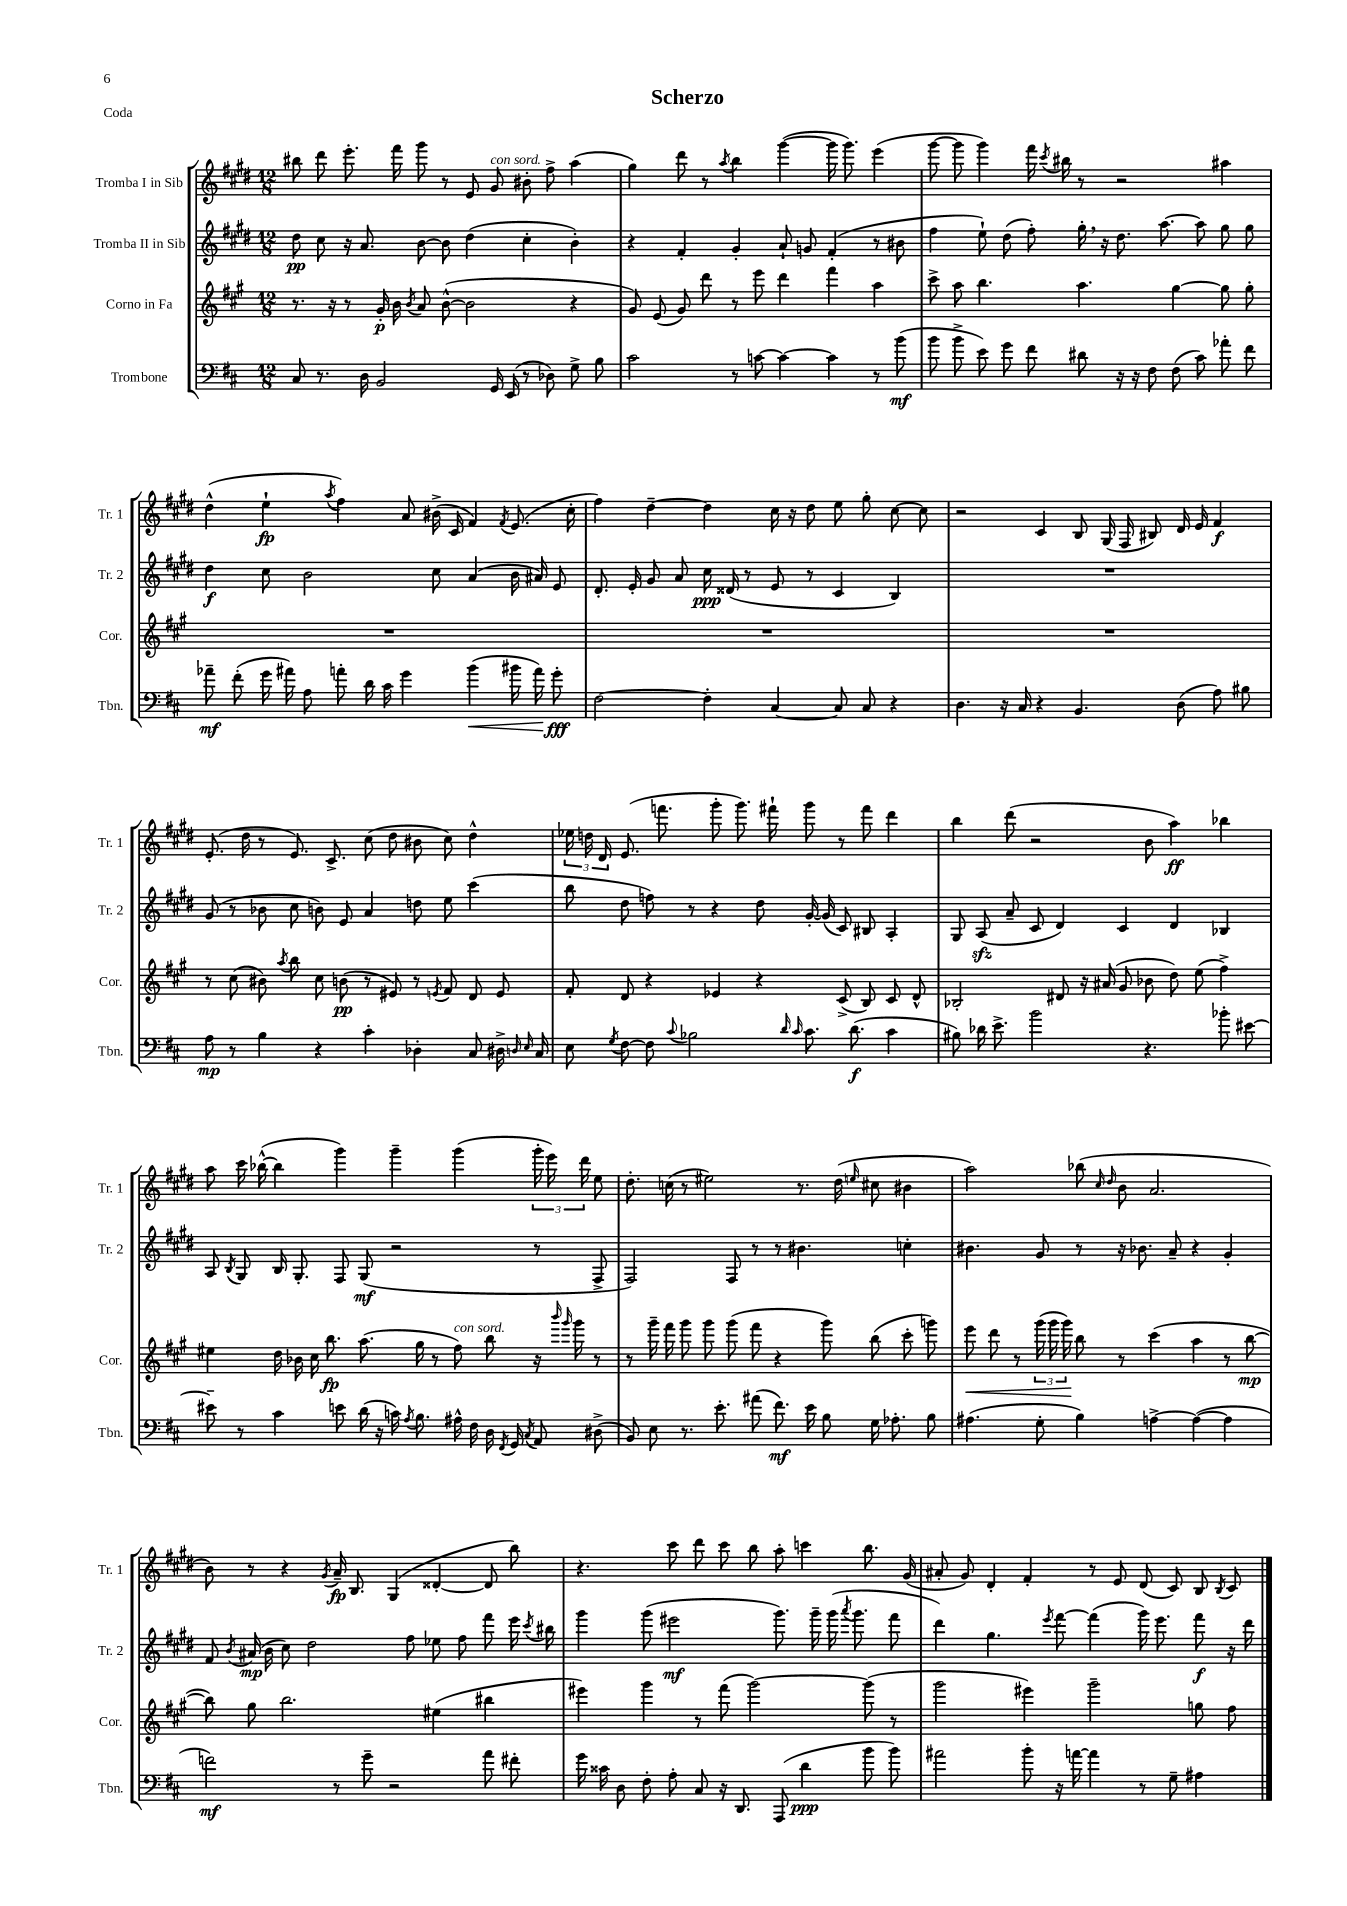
\header { title = "Scherzo" piece = "Coda" }
<<
\new StaffGroup <<
\new Staff = "s0" \with { instrumentName = "Tromba I in Sib" shortInstrumentName = "Tr. 1" } {
    \clef treble \key e \major \numericTimeSignature \time 12/8
    \autoBeamOff bis''8 dis'''8 e'''8.-. fis'''16 gis'''8 r8 e'8 gis'8^\markup { \italic "con sord." } bis'8-. fis''8-> a''4( |
    gis''4) dis'''8 r8 \acciaccatura { a''8 } b''4 gis'''4~( gis'''16 gis'''8.) e'''4( |
    gis'''8~ gis'''8 gis'''4) fis'''16 \acciaccatura { cis'''8 } bis''16 r8 r2 ais''4 |
    dis''4-^( e''4-!\fp \acciaccatura { a''8 } fis''4) a'8 bis'16->( cis'16 fis'4) \acciaccatura { fis'8 } e'8.( cis''16-. |
    fis''4) dis''4~-- dis''4 cis''16 r16 dis''8 e''8 gis''8-. cis''8~ cis''8 |
    r2 cis'4 b8 gis16( fis16 bis8) dis'16 e'16 fis'4\f |
    e'8.-.( dis''16 r8 e'8.) cis'8.-> cis''8( dis''8 bis'8 cis''8) dis''4-^ |
    \tuplet 3/2 { ees''16 d''16 dis'16 } e'8.( f'''8. gis'''8-. gis'''8.) fis'''16-! gis'''8 r8 fis'''8 dis'''4 |
    b''4 dis'''8( r2 b'8 a''4\ff) bes''4 |
    a''8 cis'''16 bes''16~-^( bes''4 gis'''4) gis'''4-- gis'''4( \tuplet 3/2 { gis'''16-. e'''16) dis'''16 } e''8 |
    dis''8.-. c''16( r8 eis''2) r8. dis''16( \grace { e''16 } cis''8 bis'4 |
    a''2) bes''8( \grace { cis''16 dis''16 } b'8 a'2. |
    b'8) r8 r4 \acciaccatura { gis'8 } a'16--\fp b8. gis4( disis'4~-. disis'8 b''8) |
    r4. cis'''8 dis'''8 cis'''8 b''8 a''8-. c'''4 b''8. gis'16( |
    ais'8-. gis'8) dis'4-. fis'4-. r8 e'8 dis'8( cis'8) b8 \acciaccatura { b8 } cis'8 \bar "|." |
}
\new Staff = "s1" \with { instrumentName = "Tromba II in Sib" shortInstrumentName = "Tr. 2" } {
    \clef treble \key e \major \numericTimeSignature \time 12/8
    \autoBeamOff dis''8\pp cis''8 r16 a'8. b'8~ b'8 dis''4( cis''4-. b'4-.) |
    r4 fis'4-. gis'4-. a'8-! g'8 fis'4-.( r8 bis'8 |
    fis''4 e''8-!) dis''8( fis''8-.) gis''16-. \breathe r16 dis''8. a''8.~ a''8 gis''8 gis''8 |
    dis''4\f cis''8 b'2 cis''8 a'4( b'16 ais'16) e'8 |
    dis'8.-. e'16-. gis'8 a'8 cis''16\ppp disis'16( r8 e'8 r8 cis'4 b4) |
    R1. |
    gis'8( r8 bes'8 cis''8 b'8) e'8 a'4 d''8 e''8 cis'''4( |
    b''8 dis''8 f''8) r8 r4 dis''8 gis'16~-. gis'16( cis'8) bis8 a4-. |
    gis8 a8\sfz( a'8-- cis'8 dis'4) cis'4 dis'4 bes4 |
    a8 \acciaccatura { b8 } gis8 b16 gis8.-. fis8 gis8\mf( r2 r8 fis8-> |
    fis2) fis8 r8 r8 bis'4. c''4-. |
    bis'4. gis'8 r8 r16 bes'8. a'8-- r4 gis'4-. |
    fis'8 \acciaccatura { b'8 } ais'16\mp( b'16 cis''8) dis''2 fis''8 ees''8 fis''8 fis'''8 e'''16 \acciaccatura { cis'''8 } bis''16 |
    gis'''4 gis'''8( eis'''2\mf gis'''8.) gis'''16-- gis'''16( \acciaccatura { a'''8 } gis'''8. fis'''8 |
    dis'''4) gis''4. \acciaccatura { e'''8 } fis'''8~ fis'''4( gis'''16) e'''8. fis'''8\f r16 dis'''16 \bar "|." |
}
\new Staff = "s2" \with { instrumentName = "Corno in Fa" shortInstrumentName = "Cor." } {
    \clef treble \key a \major \numericTimeSignature \time 12/8
    \autoBeamOff r8. r16 r8 gis'16-.\p b'16 \acciaccatura { b'8 } a'8 b'8~-^( b'2 r4 |
    gis'8) e'8( gis'8) d'''8 r8 e'''8 d'''4 fis'''4 a''4 |
    cis'''8-> a''8 b''4. a''4. gis''4~ gis''8 gis''8-. |
    R1. |
    R1. |
    R1. |
    r8 cis''8( bis'8) \acciaccatura { a''8 } b''8 cis''8 b'8\pp( r8 eis'8) r8 \acciaccatura { e'8 } fis'8 d'8 e'8 |
    fis'8-. d'8 r4 ees'4 r4 cis'8->( b8) cis'8 d'8-^ |
    bes2-. dis'8 r16 ais'16( gis'8 bes'8 d''8) e''8( fis''4->) |
    eis''4 d''16 bes'16 cis''16 b''8.\fp a''8.( gis''16 r8 fis''8^\markup { \italic "con sord." }) b''8 r16 \grace { b'''16 gis'''16 } gis'''16 r8 |
    r8 gis'''16-- fis'''16 gis'''8 gis'''8 gis'''8( fis'''8 r4 gis'''8) b''8( cis'''8-. g'''8) |
    e'''8\< d'''8 r8 \tuplet 3/2 { gis'''16( gis'''16 gis'''16\!) } b''8 r8 cis'''4( a''4 r8 b''8~\mp |
    b''8) gis''8 b''2. eis''4( bis''4 |
    eis'''4) gis'''4 r8 fis'''8( gis'''2~) gis'''8( r8 |
    gis'''2 eis'''4) gis'''2-- g''8 fis''8 \bar "|." |
}
\new Staff = "s3" \with { instrumentName = "Trombone" shortInstrumentName = "Tbn." } {
    \clef bass \key d \major \numericTimeSignature \time 12/8
    \autoBeamOff cis8 r8. d16 b,2 g,16 e,16( r8 des8) g8-> b8 |
    cis'2 r8 c'8~ c'4~ c'4 r8 b'8\mf( |
    b'8 b'8-> e'8) g'8 fis'8 dis'8 r16 r16 fis8 fis8( cis'8) aes'8-. fis'8 |
    aes'8--\mf fis'8-.( g'16 ais'16) a8 a'8-. d'16 cis'16 g'4 b'4\<( bis'16 a'16\!) g'8-.\fff |
    fis2~ fis4-. cis4~ cis8 cis8 r4 |
    d4. r16 cis16 r4 b,4. d8( a8) bis8 |
    a8\mp r8 b4 r4 cis'4-. des4-. cis8 dis16-> \grace { d16 e16 } cis16 |
    e8 \acciaccatura { g8 } fis8~ fis8 \appoggiatura { cis'8 } bes2 \grace { d'16 cis'16 } cis'8. d'8.\f( cis'4 |
    bis8) des'16 e'8.-> b'2 r4. bes'8-. eis'8~ |
    eis'8-- r8 cis'4 e'8 d'16( r16 c'16) \acciaccatura { a8 } b8. ais16-^ fis16 d16 \acciaccatura { fis,8 } g,16 \acciaccatura { cis8 } a,8 dis8->( |
    b,8) e8 r8. e'8.-. ais'8( fis'8.\mf) e'16 b8 g16 aes8.-. b8 |
    ais4.( g8-. b4) a4~-> a4~( a4 |
    f'2\mf) r8 g'8-- r2 a'8 fis'8-. |
    g'16 cisis'16 d8 fis8-. a8-. cis8 r16 d,8. a,,8( d'4\ppp b'8 b'8) |
    ais'2 b'8-. r16 a'16~ a'4 r8 g8-- ais4 \bar "|." |
}
>>
>>
\layout { \context { \Score \remove "Bar_number_engraver" } }
